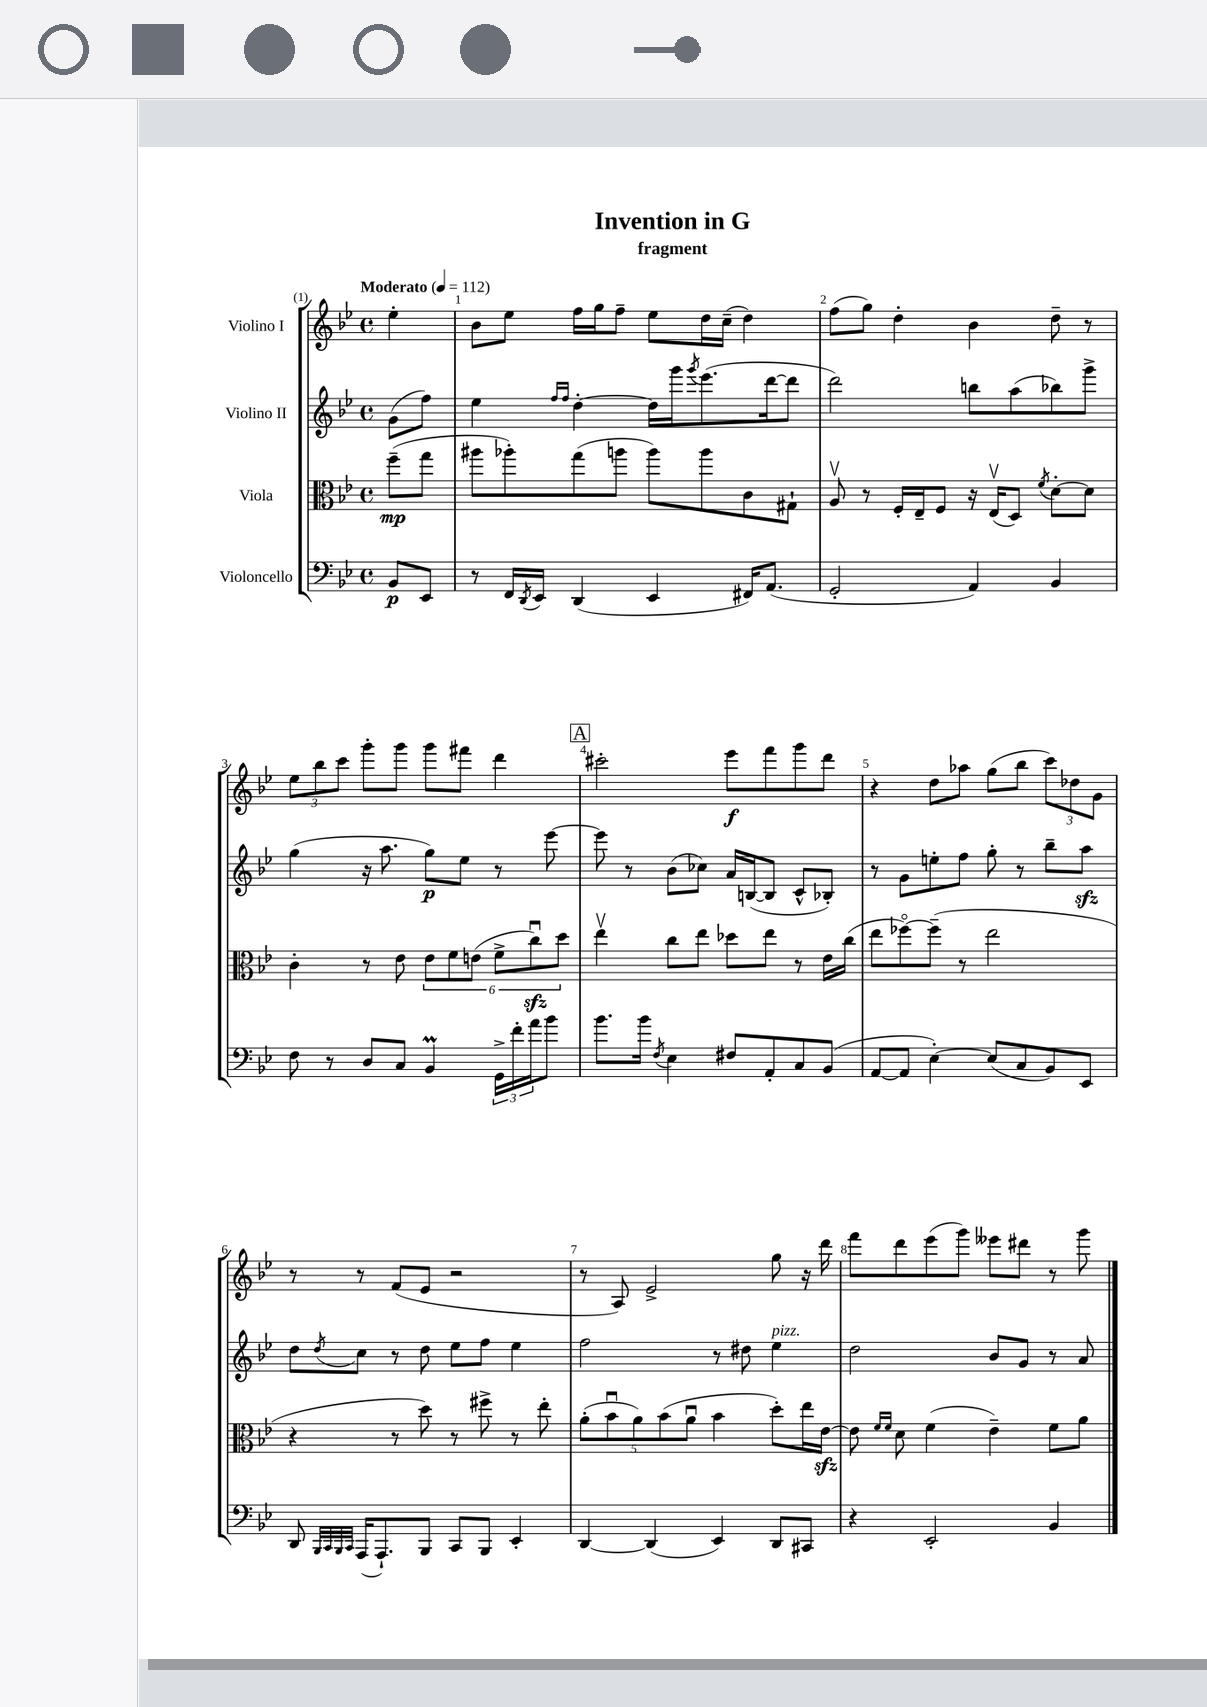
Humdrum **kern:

**kern	**kern	**kern	**kern
*staff4	*staff3	*staff2	*staff1
*clefF4	*clefC3	*clefG2	*clefG2
*k[b-e-]	*k[b-e-]	*k[b-e-]	*k[b-e-]
*M4/4	*M4/4	*M4/4	*M4/4
*met(c)	*met(c)	*met(c)	*met(c)
*MM112	*MM112	*MM112	*MM112
8BB-/L	(8ff~\L	(8g\L	4ee-'\
8EE-/J	8gg\J	8ff\J)	.
=	=	=	=
8r	8aa#\L	4ee-\	8b-\L
16FF/LL	8aa-'\)	.	8ee-\J
8qDD/	.	.	.
16EE-/JJ	.	.	.
.	.	16qqff/LL	.
.	.	16qqff/JJ	.
(4DD/	(8gg\	[4dd'\	16ff\LL
.	.	.	16gg\J
.	8aa\J	.	8ff~\J
4EE-/	8aa\L)	16dd\]LL	8ee-\L
.	.	16ggg\J	.
.	.	8qggg/	.
.	8aa\	(8.eee-\	16dd\L
.	.	.	(16cc~\JJ
16FF#/LK)	8c\	.	4dd\)
(8.AA/J	.	[16ddd\k	.
.	8G#`\J	8ddd\]J	.
=	=	=	=
2GG'/	8Av/	2ddd\)	(8ff\L
.	8r	.	8gg\J)
.	16F'/LL	.	4dd'\
.	16E-~/J	.	.
.	8F/J	.	.
4AA/)	16r	8bb\L	4b-\
.	(16E-v/LK	.	.
.	8D/J)	(8aa\	.
.	8qf/	.	.
4BB-/	[8d'\L	8bb-\)	8dd~\
.	8d\]J	8ggg^\J	8r
=	=	=	=
8F\	4c'\	(4gg\	12ee-\L
.	.	.	12bb-\
8r	.	.	.
.	.	.	12ccc\J
8D/L	8r	16r	8ggg'\L
.	.	8.aa\	.
8C/J	8e-\	.	8ggg\J
4BB-/	12e-\L	8gg\L)	8ggg\L
.	12f\	.	.
.	.	8ee-\J	8fff#\J
.	(12e\J	.	.
24GG^\LL	12f^\L	8r	4ddd\
24f'\	.	.	.
24a\J	12ccu\)	.	.
8b-\J	.	[8eee-\	.
.	12dd\J	.	.
=	=	=	=
8.b-\L	4ee-v\	8eee-\]	2ccc#'\
.	.	8r	.
16b-\Jk	.	.	.
8qF/	.	.	.
4E-\	8cc\L	(8b-\L	.
.	8ee-\J	8cc-\J)	.
8F#/L	8dd-\L	16a/LL	8eee-\L
.	.	([16B/J	.
8AA'/	8ee-\J	8B/]J	8fff\
8C/	8r	8c^^/L	8ggg\
(8BB-/J	16e-\LL	8B-'/J)	8ddd\J
.	(16cc\JJ	.	.
=	=	=	=
[8AA/L	8ee-\L	8r	4r
8AA/]J	[8ff-o\)	8g\L	.
[4E-'\)	(8ff-~\]J	8ee'\	8dd\L
.	8r	8ff\J	8aa-\J
(8E-/]L	2ee-\	8gg'\	(8gg\L
8C/	.	8r	8bb-\J
8BB-/)	.	8bb-~\L	12ccc\L)
.	.	.	12dd-\
8EE-/J	.	8aa\J	.
.	.	.	12g\J
=	=	=	=
8DD/	4r	8dd\L	8r
32qqBBB-/LLL	.	.	.
32qqCC/	.	.	.
32qqBBB-/	.	.	.
32qqCC/JJJ	.	8qdd/	.
(16AAA/LK	.	8cc\J	8r
8.AAA`/)	.	.	.
.	8r	8r	(8f/L
8BBB-/J	8dd\)	8dd\	8e-/J
8CC/L	8r	8ee-\L	2r
8BBB-/J	8ff#^\	8ff\J	.
4EE-'/	8r	4ee-\	.
.	8ee-'\	.	.
=	=	=	=
[4DD/	(10a'\L	2ff\	8r
.	10b-u\	.	.
.	.	.	8A/)
.	10a\)	.	.
(4DD/]	.	.	2e-^/
.	(10b-\	.	.
.	10au\J	.	.
4EE-/)	4b-\	8r	.
.	.	8dd#\	.
8DD/L	8dd'\L)	4ee-\	8gg\
8CC#/J	16ee-\L	.	16r
.	[16e-\JJ	.	16ddd\
=	=	=	=
4r	8e-\]	2dd\	8fff\L
.	16qqf/LL	.	.
.	16qqf/JJ	.	.
.	8d\	.	8ddd\
2EE-'/	(4f\	.	(8eee-\
.	.	.	8ggg\J)
.	4e-~\)	8b-/L	8eee--\L
.	.	8g/J	8ddd#\J
4BB-/	8f\L	8r	8r
.	8a\J	8a/	8ggg\
==	==	==	==
*-	*-	*-	*-
